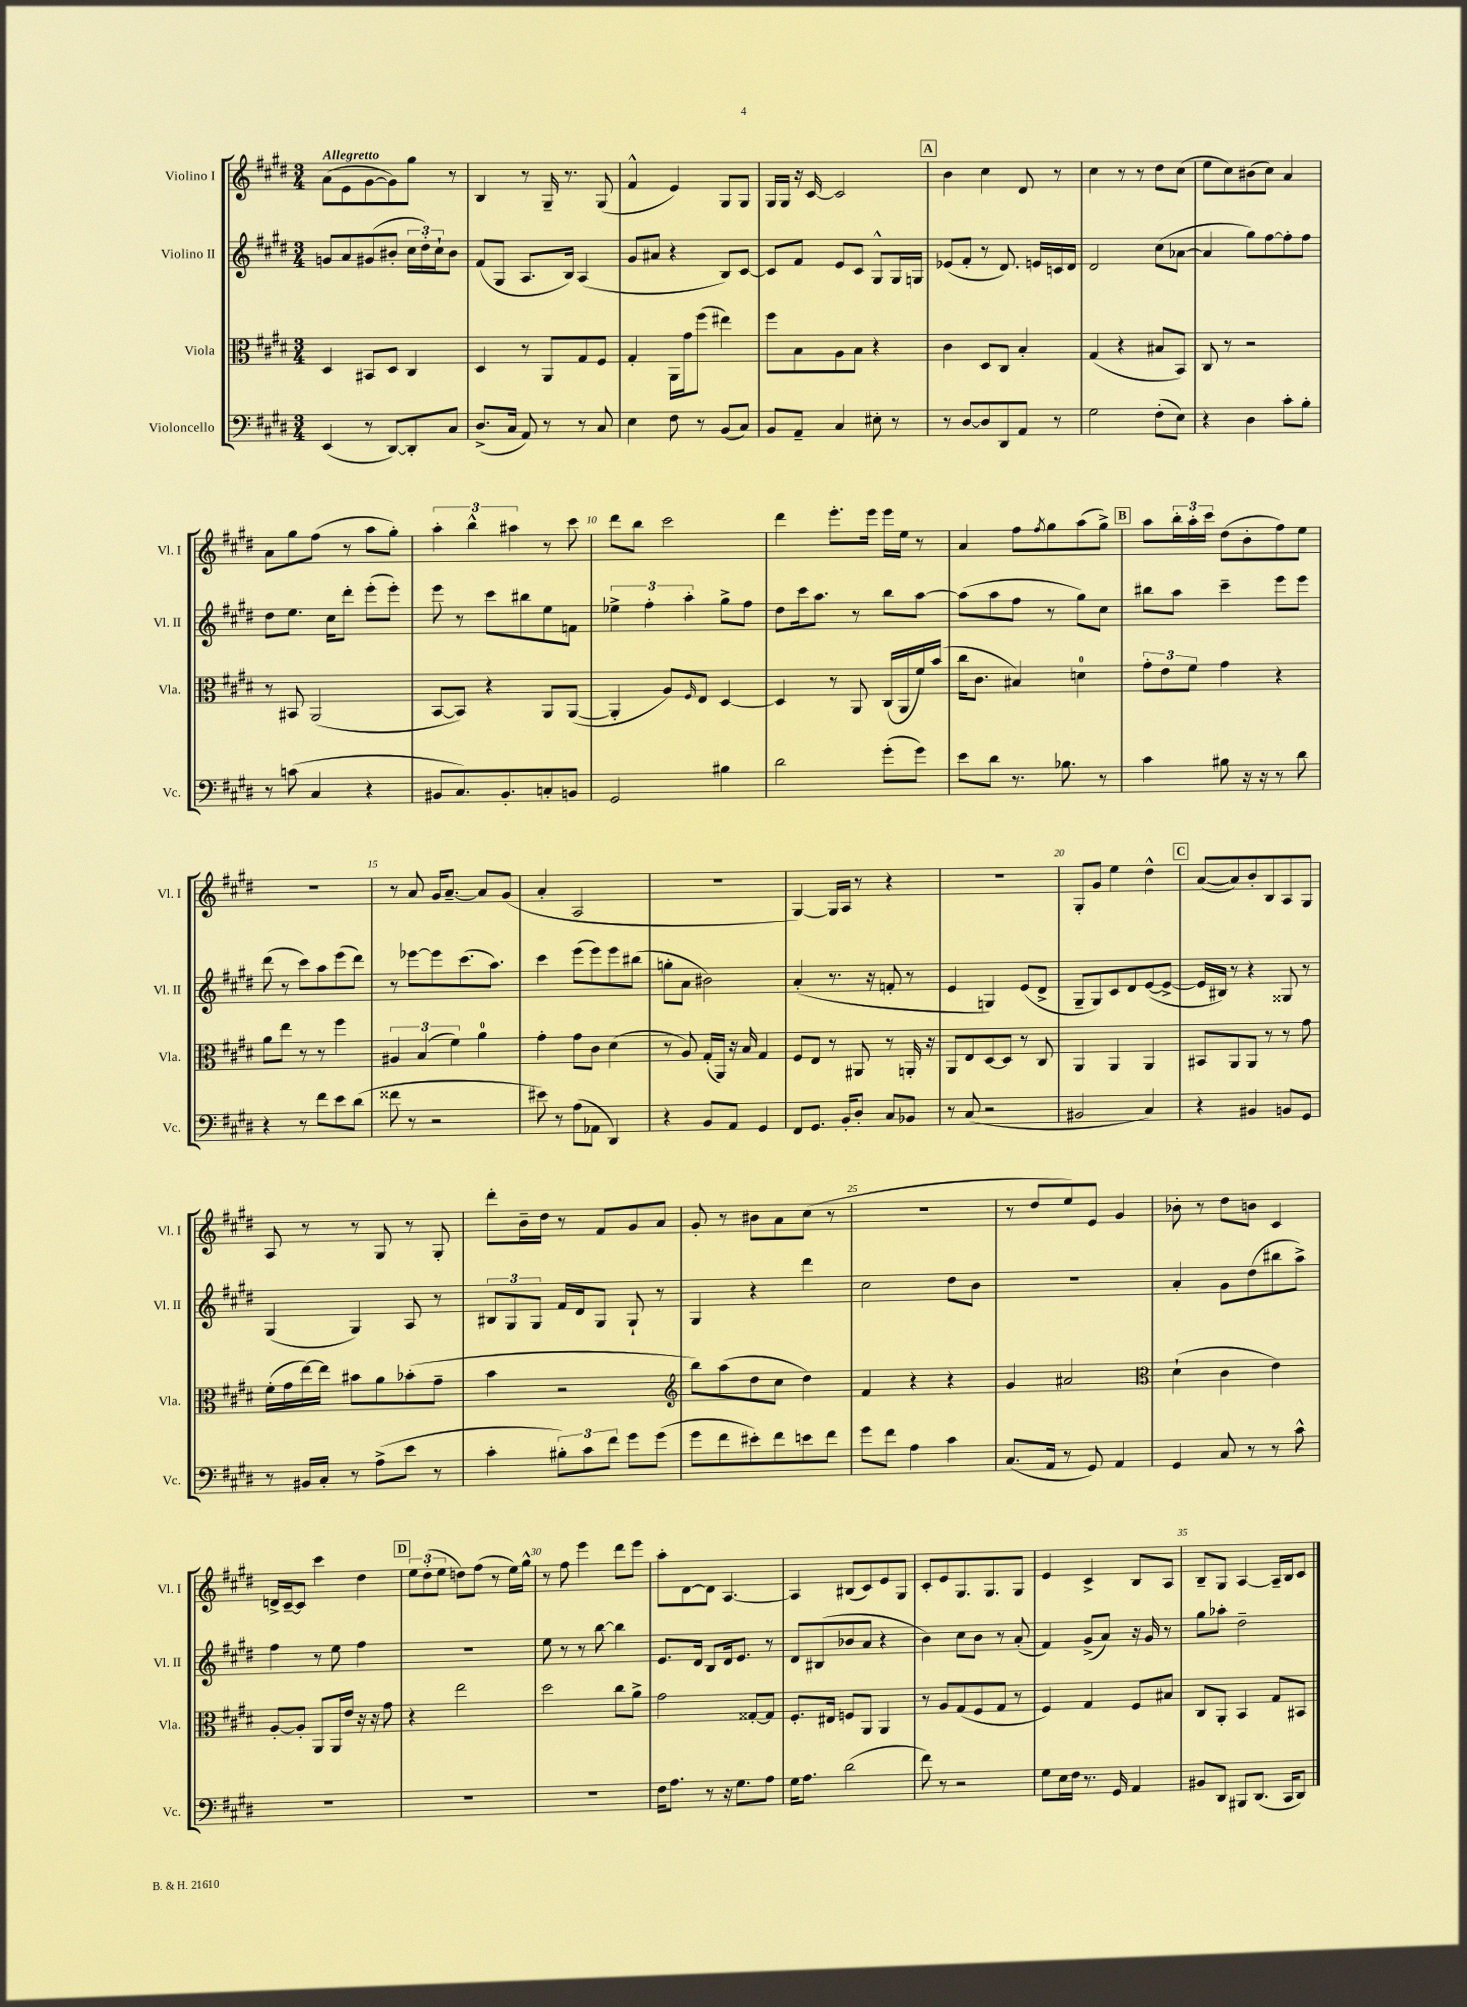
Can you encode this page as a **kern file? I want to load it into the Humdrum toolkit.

**kern	**kern	**kern	**kern
*staff4	*staff3	*staff2	*staff1
*clefF4	*clefC3	*clefG2	*clefG2
*k[f#c#g#d#]	*k[f#c#g#d#]	*k[f#c#g#d#]	*k[f#c#g#d#]
*M3/4	*M3/4	*M3/4	*M3/4
(4EE	4D#	8g	(8a
.	.	8a	8e
8r	8BB#	(8g#	[8g#
[8DD#)	8D#	8b#'	8g#])
8DD#']	4C#	24cc#	8gg#
.	.	24dd#')	.
.	.	24cc#`	.
8C#	.	8b#	8r
=	=	=	=
(8.D#^	4D#	(8f#	4B
.	.	8G#	.
16C#	.	.	.
8AA)	8r	8.A	8r
8r	8AA	.	16G#~
.	.	16B)	8.r
8r	8G#	(4A	.
8C#	8F#	.	(8G#
=	=	=	=
4E	4G#'	8g#	4f#^^
.	.	8a#	.
8F#	16AA	4r	4e)
.	16g#	.	.
8r	(8ff#	.	.
(8BB	4ee#)	8B)	8G#
8C#)	.	[8c#	8G#
=	=	=	=
8BB	8ff#	8c#]	16G#
.	.	.	16G#
8AA~	8B	8f#	16r
.	.	.	[16c#
4C#	8A	8e	2c#]
.	8B	8c#	.
8E#'	4r	8G#^^	.
8r	.	16G#	.
.	.	16G	.
=	=	=	=
8r	4c#	(8e-	4b
[8D#	.	8f#'	.
8D#]	8D#	8r	4cc#
8DD#	8C#	8.d#)	.
8AA	4B'	.	8d#
.	.	16e	.
8r	.	16c	8r
.	.	16d#	.
=	=	=	=
2G#	(4G#	2d#	4cc#
.	4r	.	8r
.	.	.	8r
(8F#'	8B#	(8cc#	8dd#
8E)	8BB)	[8a-	(8cc#
=	=	=	=
4r	8C#	4a-]	8ee
.	8r	.	8cc#)
4D#	2r	8gg#)	(8b#
.	.	[8ff#	8cc#)
8c#'	.	8ff#']	4a
8B'	.	8ff#	.
=	=	=	=
8r	8r	8dd#	8a
(8c	8BB#	8.ee	8gg#
4C#	(2AA	.	(8ff#
.	.	16cc#	.
.	.	8ddd#'	8r
4r	.	(8eee'	8aa
.	.	8eee')	8gg#')
=	=	=	=
8BB#	[8BB	8eee	6aa'
8.C#)	8BB])	8r	.
.	.	.	6bb^^
.	4r	8ccc#	.
8.BB#'	.	.	.
.	.	.	6aa#
.	.	8bb#	.
8C'	8AA	8ee	8r
8BB	([8AA	8f	8ccc#
=	=	=	=
2GG#	4AA']	6ee-^	8ddd#
.	.	.	8bb
.	.	6ff#'	.
.	8A)	.	2ccc#
.	.	6aa'	.
.	16qqF#	.	.
.	8E	.	.
4B#	[4D#	8gg#^	.
.	.	8ff#	.
=	=	=	=
2d#	4D#]	8dd#	4ddd#
.	.	16ccc#	.
.	.	8.aa	.
.	8r	.	8.eee'
.	8AA	8r	.
.	.	.	16eee
(8g#'	(16C#	8bb	16eee
.	16AA	.	16ee
8g#)	16f#)	[8aa	8r
.	(16b	.	.
=	=	=	=
8e	16cc#	(8aa]	4a
.	8.c#	.	.
8d#	.	8aa	.
8.r	4B#)	8ff#	8ff#
.	.	.	8qff#
.	.	8r	8gg#
8.B-	.	.	.
.	4d	8gg#)	(8aa
8r	.	8cc#	8gg#^)
=	=	=	=
4c#	12g#'	8bb#	8aa
.	12e	.	.
.	.	8aa	24bb'
.	12f#	.	24aa'
.	.	.	24ccc#
8B#	4g#	4ccc#~	(8dd#
16r	.	.	8b'
16r	.	.	.
8r	4r	8eee	8ff#)
8d#	.	8eee	8ee
=	=	=	=
4r	8a	(8ddd#	2.r
.	8ee	8r	.
8r	8r	8ccc#)	.
8f#	8r	8aa	.
8e	4ff#	(8eee	.
(8d#	.	8ddd#)	.
=	=	=	=
8f##	6A#	8r	8r
8r	.	[8eee-	8a
.	(6B	.	.
2r	.	8eee-]	16g#
.	.	.	[8.a~
.	6f#)	.	.
.	.	(8.ccc#	.
.	4a	.	8a]
.	.	8.aa)	.
.	.	.	(8g#
=	=	=	=
8e#)	4g#'	4ccc#	4a'
8r	.	.	.
(8A	8g#	(8eee	2A
8AA-	8c#	8eee)	.
4DD#)	(4d#	8eee	.
.	.	(8bb#	.
=	=	=	=
4r	8r	8gg'	2.r
.	8A)	8a	.
8BB	(16G#'	2b#)	.
.	16AA)	.	.
8AA	16r	.	.
.	16B	.	.
4GG#	4G#	.	.
=	=	=	=
8FF#	8F#	(4a'	[4G#)
8.GG#	8E	.	.
.	8r	8.r	16G#]
16BB'	.	.	16A
8D#'	8AA#	.	8r
.	.	16r	.
8C#	8r	8f'	4r
8BB-	16AA'	8r	.
.	16r	.	.
=	=	=	=
8r	8AA	4e	2.r
(8C#	8E	.	.
2r	[8D#	4G)	.
.	8D#]	.	.
.	8r	(8e	.
.	8C#	8d#^	.
=	=	=	=
2BB#	4AA	8G#~	8G#'
.	.	8G#)	8g#
.	4AA	8c#	4ee
.	.	8d#	.
4C#)	4AA	([8e	4dd#^^
.	.	8e^_	.
=	=	=	=
4r	8BB#	16e]	([8a
.	.	16B#)	.
.	8AA	8r	8a])
4BB#	8AA	4r	8b'
.	8r	.	8B
8BB	8r	8G##	8A
8GG#	8g#	8r	8G#
=	=	=	=
8r	(16f#'	(4G#	8A
.	16g#	.	.
16BB#	[16ee)	.	8r
16C#'	16ee]	.	.
8r	8b#	4G#)	8r
(8A^	8a	.	8G#
8e	(8b-'	8A	8r
8r	8g#~	8r	8G#'
=	=	=	=
4c#'	4b	12B#	8ddd#'
.	.	12G#	.
.	.	.	16b~
.	.	12G#	.
.	.	.	16dd#
12B#')	2r	16f#	8r
.	.	16d#	.
12c#	.	.	.
.	.	8G#	8f#
12f#	.	.	.
8g#	.	8G#`	8g#
(8g#	.	8r	8a
=	=	=	=
*	*clefG2	*	*
8g#	8bb)	4G#	8g#'
8f#	(8aa	.	8r
8e#')	8dd#	4r	8b#
8f#	8cc#	.	8a
8e	4dd#)	4ddd#	(8cc#
8f#	.	.	8r
=	=	=	=
8g#	4f#	2cc#	2.r
8f#	.	.	.
4A	4r	.	.
4c#	4r	8dd#	.
.	.	8b	.
=	=	=	=
(8.C#	4g#	2.r	8r
.	.	.	8dd#
16AA	.	.	.
8r	2a#	.	8ee)
8GG#)	.	.	8e
4AA	.	.	4g#
=	=	=	=
*	*clefC3	*	*
4GG#	(4d#`	4a'	8b-'
.	.	.	8r
8C#	4c#	8g#	8dd#
8r	.	(8dd#	8b
8r	4e)	8bb#	4c#
8c#^^	.	8aa^)	.
=	=	=	=
2.r	[8A'	4ff#	16d^
.	.	.	[16c#~
.	8A']	.	8c#]
.	8AA	8r	4ccc#
.	16AA	8ee	.
.	16e	.	.
.	16r	4ff#	4dd#
.	16r	.	.
.	8g#	.	.
=	=	=	=
2.r	4r	2.r	12ee
.	.	.	(12dd#'
.	.	.	12ee
.	2ee	.	8dd)
.	.	.	(8ff#
.	.	.	8r
.	.	.	16ee)
.	.	.	16gg#^^
=	=	=	=
2.r	2dd#	8ee	8r
.	.	8r	8ff#
.	.	8r	4eee
.	.	[8bb	.
.	8cc#	4bb]	8ddd#
.	8a^	.	8eee
=	=	=	=
16F#	2g#	8.e	8aa'
8.A	.	.	.
.	.	.	[8d#
.	.	16d#	.
8r	.	8B	8d#]
16r	.	16d#	[4.A
8.G#	.	8.e	.
.	[8G##'	.	.
8A	8G##]	8r	.
=	=	=	=
16G#	8.F#'	8d#	4A]
8.A	.	.	.
.	.	(8B#	.
.	16E#	.	.
(2d#	8F	8b-	(8B#
.	8AA	8a	8c#)
.	4AA	4r	8e
.	.	.	8G#
=	=	=	=
8f#)	8r	4b)	8c#'
8r	8A	.	8e
2r	(8G#	8cc#	8.G#
.	8F#	8b	.
.	.	.	8.G#
.	8G#	8r	.
.	8r	(8a'	8G#
=	=	=	=
8G#	4F#)	4f#)	4e
16E	.	.	.
16F#	.	.	.
8.r	4G#	(8g#^	4c#^
.	.	8a)	.
16GG#	.	.	.
4AA	8F#	16r	8B
.	.	16g#	.
.	8B#	8r	8A
=	=	=	=
8BB#	8C#	8gg#	8B~
8DD#	8AA'	8aa-'	8G#
8BBB#	4BB	2dd#~	[4A
(8.DD#	.	.	.
.	8G#	.	16A~]
16CC#	.	.	16B
8DD#)	8BB#	.	8c#
==	==	==	==
*-	*-	*-	*-
